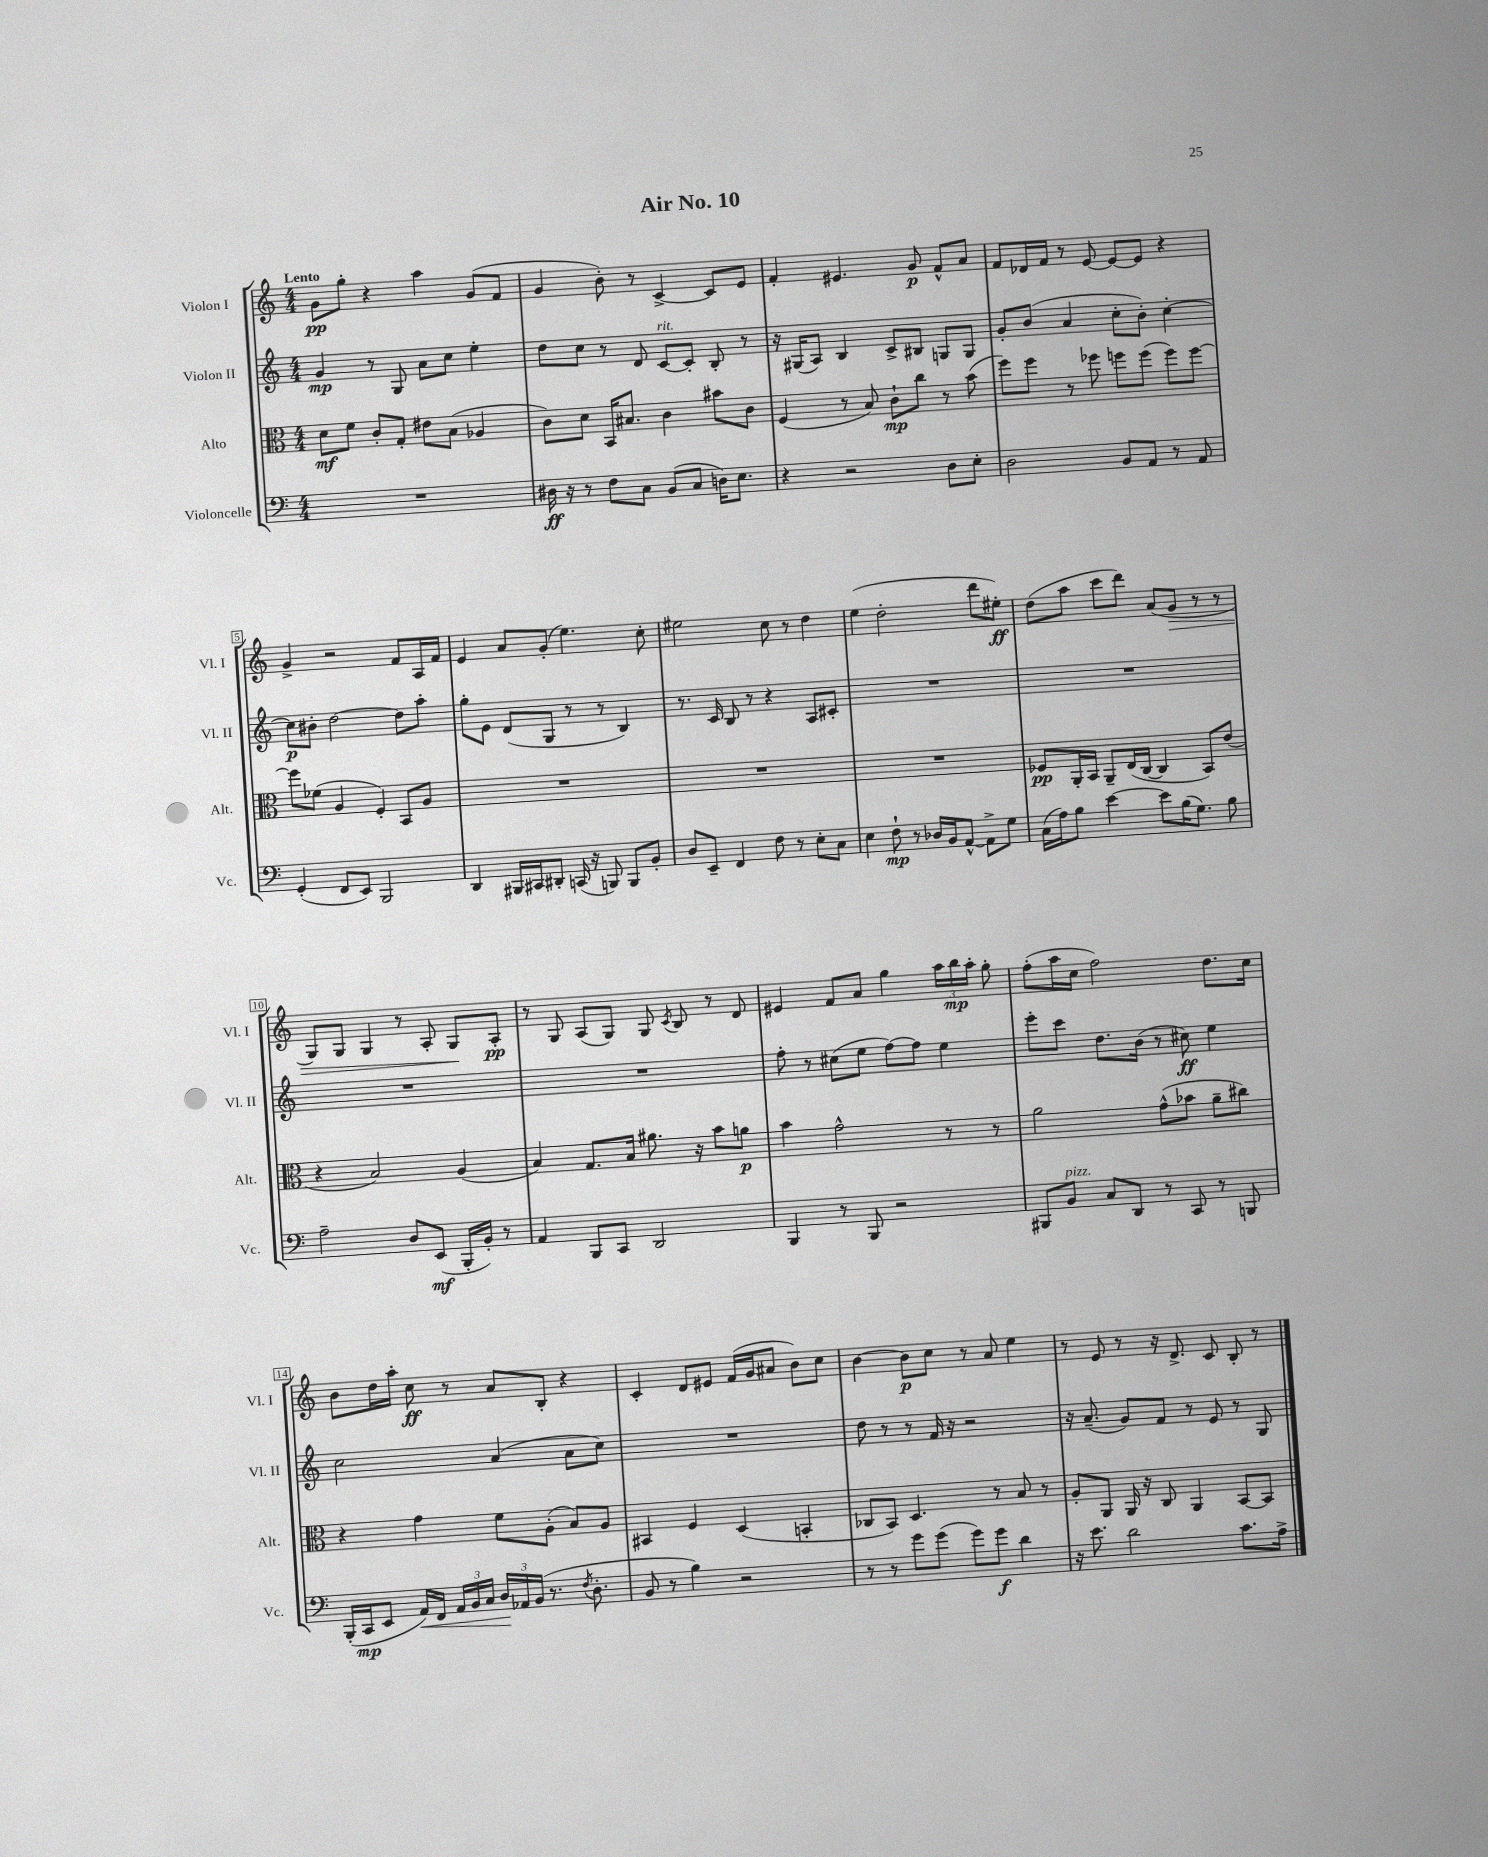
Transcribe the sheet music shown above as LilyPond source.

\header { title = "Air No. 10" }
<<
\new StaffGroup <<
\new Staff = "s0" \with { instrumentName = "Violon I" shortInstrumentName = "Vl. I" } {
    \clef treble \key c \major \numericTimeSignature \time 4/4 \tempo "Lento"
    \autoBeamOff g'8[\pp g''8]-. r4 a''4 g'8[( f'8] |
    g'4 b'8-.) r8 c'4~-> c'8[ e'8] |
    f'4-. eis'4. g'8\p f'8[-^ a'8] |
    f'8[ des'16 f'16] r8 e'8~ e'8[~ e'8] r4 |
    g'4-> r2 f'8[ a16 f'16] |
    e'4 a'8[ g'8]-.( e''4.) c''8-. |
    eis''2 c''8 r8 d''4 |
    e''4( d''2-. d'''8[ eis''8]-.\ff) |
    d''8[( a''8] c'''8[ d'''8]) a'8[( g'8]\> r8 r8 |
    g8[) g8] g4 r8 a8-. g8[\! a8]-.\pp |
    r8 g8 a8[( g8]) g8 \acciaccatura { c'8 } b8 r8 d'8 |
    eis'4 f'8[ a'8] g''4 \tuplet 3/2 { a''16[ b''16\mp a''16]-. } g''8-. |
    f''8[-.( a''16 c''16] f''2) d''8.[ c''16] |
    b'8[ d''16 a''16]-. c''8\ff r8 a'8[ b8]-. r4 |
    c'4-. d'8[ eis'8] f'16[( g'16 ais'8] b'8[) c''8] |
    b'4~ b'8[\p c''8] r8 a'8 e''4 |
    r8 e'8 r8 r16 d'8.-> c'8 b8-. r8 \bar "|." |
}
\new Staff = "s1" \with { instrumentName = "Violon II" shortInstrumentName = "Vl. II" } {
    \clef treble \key c \major \numericTimeSignature \time 4/4
    \autoBeamOff g'4\mp r8 g8 a'8[ c''8] e''4-. |
    d''8[ c''8] r8 d'8 c'8[~^\markup { \italic "rit." } c'8]-. b8-. r8 |
    r16 gis16[( a8]) b4 c'8[-> bis8] g8[ g8] |
    g'8[-. b'8]( a'4 c''8[-. b'8]-.) c''4~-. |
    c''8[\p bis'8]-. d''2~ d''8[ a''8]-. |
    g''8[-. e'8] d'8[( g8] r8 r8 b4) |
    r8. c'16 b8 r8 r4 a8[ cis'8]-. |
    R1 |
    R1 |
    R1 |
    R1 |
    f''8-. r8 cis''8[( e''8] f''8[~) f''8] e''4 |
    e'''8[-. c'''8] d''8.[ b'16]( r8 cis''8\ff) e''4 |
    c''2 a'4( a'8[ c''8]) |
    R1 |
    d''8 r8 r8 f'16 r16 r2 |
    r16 a'8.--( g'8[) f'8] r8 e'8 r8 g8 \bar "|." |
}
\new Staff = "s2" \with { instrumentName = "Alto" shortInstrumentName = "Alt." } {
    \clef alto \key c \major \numericTimeSignature \time 4/4
    \autoBeamOff d'8[\mf f'8] c'8[-. g8]-. eis'8[ b8]( aes4 |
    c'8[) d'8] b,16[ bis8.] c'4 bis'8[ c'8] |
    f4( r8 b8) c'8[-!\mp c''8] r8 b'8( |
    f''8[) f''8] r8 fes''8 f''8[ f''8]( f''8[) f''8]~ |
    f''8[ fes'8]( a4 f4-.) b,8[ a8] |
    R1 |
    R1 |
    R1 |
    fes8[\pp a,16-. b,16] a,8[-- e16( c16]~ c4 b,8[) e'8]( |
    r4 b2) a4( |
    b4) g8.[ b16] ais'8. r16 b'8[ a'8]\p |
    b'4 g'2-^ r8 r8 |
    a'2 g'8[-^( bes'8] a'8[-- cis''8]) |
    r4 g'4 f'8[ a8]-.( b8[) a8] |
    bis,4 f4 d4( b,4-. |
    ces8[ b,8]) d4. r8 b8 r8 |
    a8[-. a,8] a,16 r16 c8 a,4 b,8[~ b,8] \bar "|." |
}
\new Staff = "s3" \with { instrumentName = "Violoncelle" shortInstrumentName = "Vc." } {
    \clef bass \key c \major \numericTimeSignature \time 4/4
    \autoBeamOff R1 |
    dis16\ff r16 r8 f8[ c8] b,8[( c8] d16[) e8.] |
    r4 r2 d8[ e8]-. |
    d2 b,8[ a,8] r8 a,8 |
    g,4-.( f,8[ e,8]) b,,2 |
    d,4 bis,,16[ cis,16 dis,8]-. c,16( r16 b,,8) b,,8[ b,8]-. |
    d8[ e,8]-- f,4 f8 r8 e8[-. c8] |
    e4 f8-!\mp r8 des16[ b,16 a,8]~-^ a,8[-> g8] |
    c16[( a16) b8] e'4~ e'8[ b16( g8.]) b8 |
    a2-- d8[ e,8]\mf( b,,16[-. b,16]-.) r8 |
    a,4 b,,8[ c,8] d,2 |
    b,,4 r8 b,,8 r2 |
    bis,,8[ b,8]^\markup { \italic "pizz." } c8[ d,8] r8 c,8 r8 b,,8 |
    b,,16[-.( c,16\mp e,8] a,16[\<) f,16] \tuplet 3/2 { a,16[ b,16 c16] } \tuplet 3/2 { d16[\! aes,16 b,16]( } r8. \acciaccatura { f8 } d8.-. |
    b,8 r8 b4) r2 |
    r8 r8 g'8[ g'8]( g'8[) g'8]\f d'4 |
    r16 e'8. d'2 c'8.[ a16]-> \bar "|." |
}
>>
>>
\layout { \context { \Score \override BarNumber.stencil = #(make-stencil-boxer 0.1 0.3 ly:text-interface::print) } }
